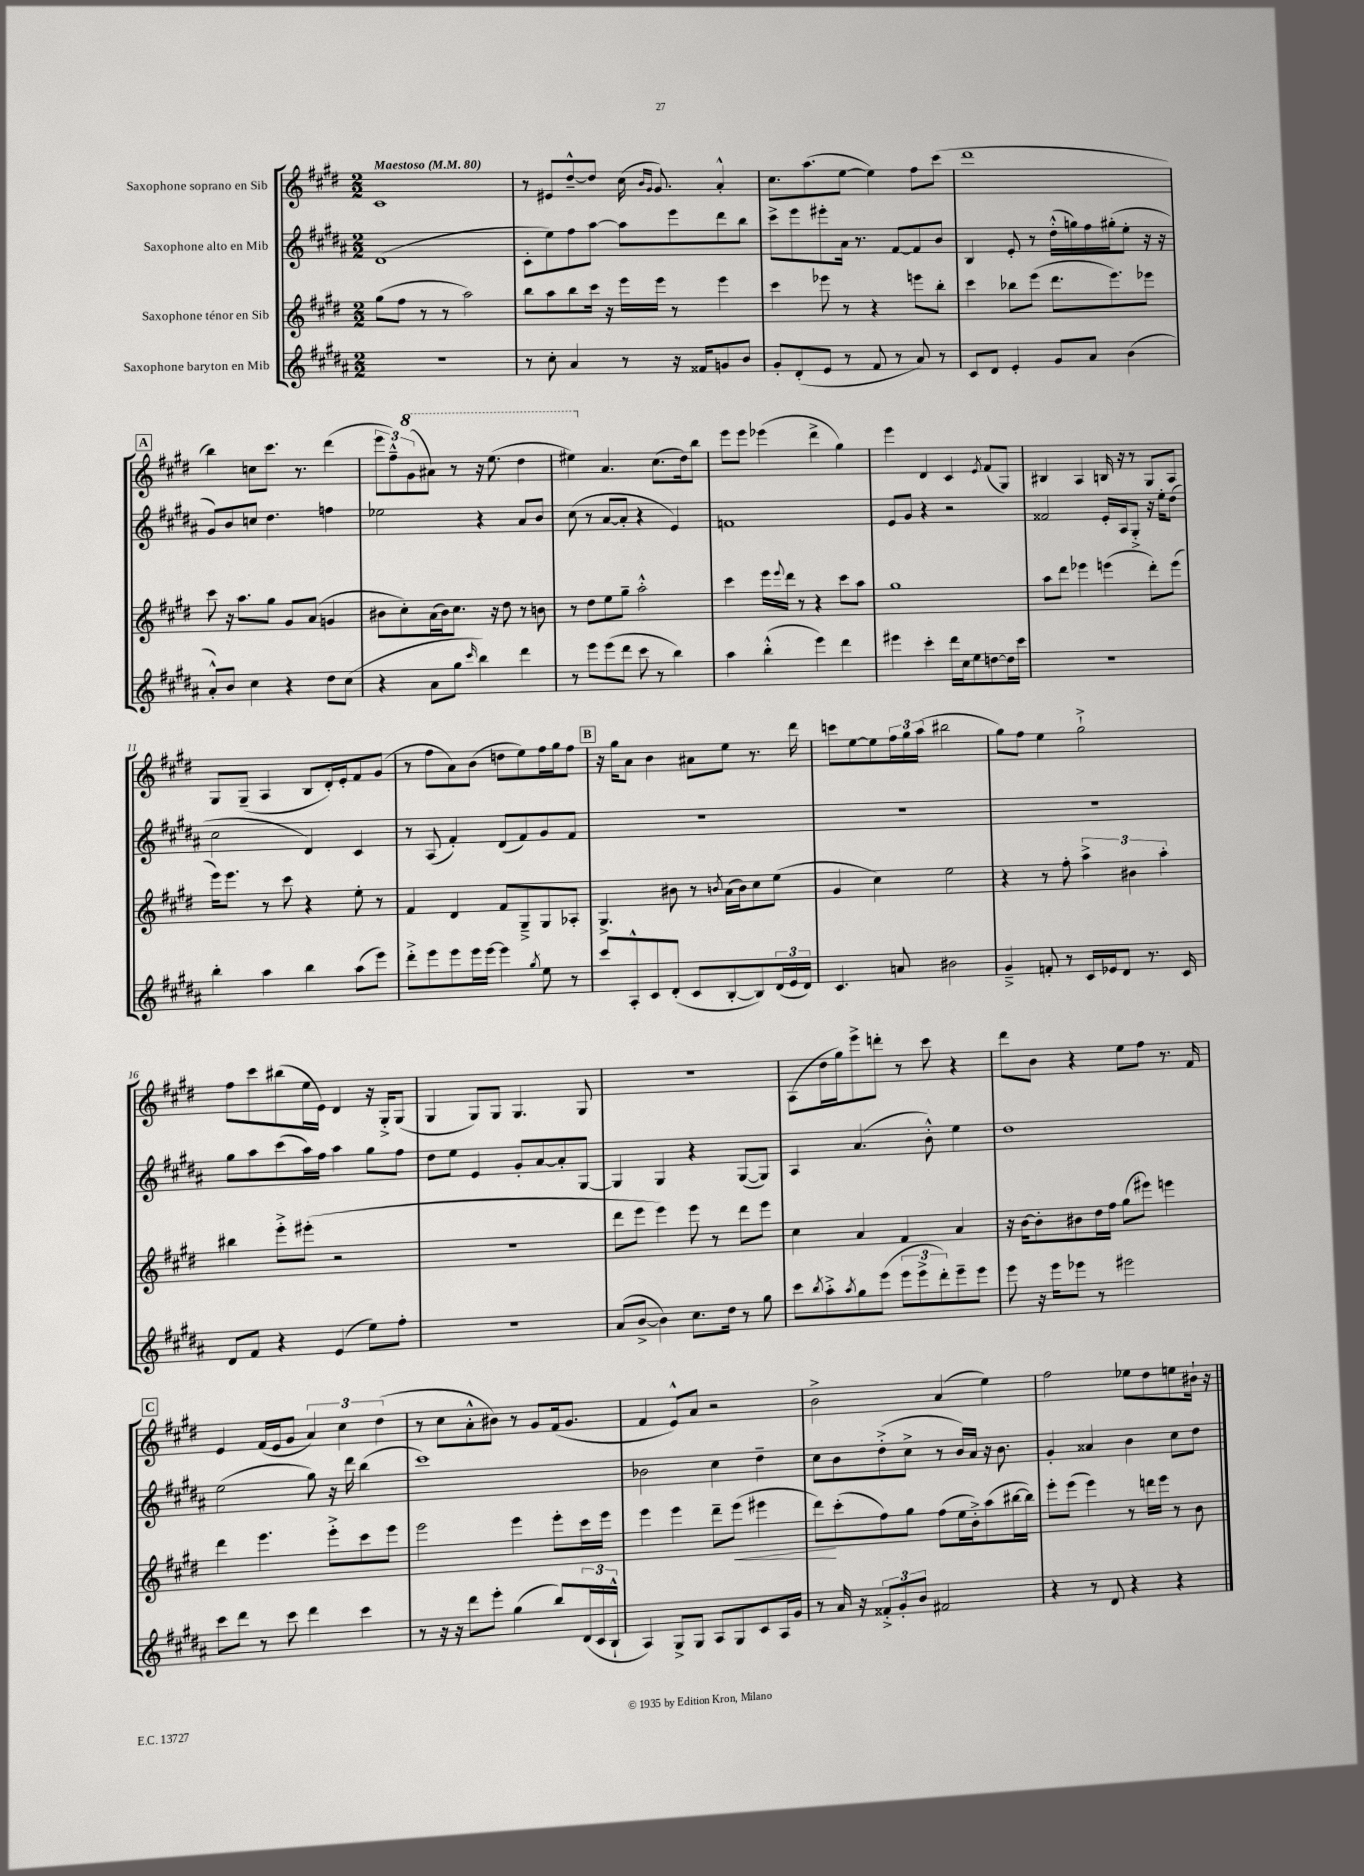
<<
\new StaffGroup <<
\new Staff = "s0" \with { instrumentName = "Saxophone soprano en Sib" } {
    \clef treble \key e \major \numericTimeSignature \time 2/2 \tempo "Maestoso" 4 = 80
    cis'1 |
    r8 eis'8 dis''8~---^ dis''8 cis''16( \grace { b'16 gis'16 } gis'8.) a'4-.-^ |
    cis''8. a''8.( e''8~ e''4) fis''8 cis'''8( |
    dis'''1 |
    \mark \markup { \box "A" } b''4) c''8 cis'''8. r8. dis'''4( |
    \tuplet 3/2 { e'''8 fis''8---^) \ottava #1 gis''8( } ais''8) r8 r16 e'''8.( dis'''4 |
    eis'''4) \ottava #0 a'4. cis''8.( dis''16) b''8 |
    e'''8 e'''8 ees'''4( dis'''4-> gis''4) |
    e'''4 dis'4 cis'4 \acciaccatura { e'8 } fis'8( gis8) |
    bis4 a4 b16 r16 r8 gis8 a8 |
    gis8 gis8--( a4 b8 dis'16-.) e'16-. fis'8 gis'8( |
    r8 fis''8 a'8) b'8( d''8 e''8) fis''16 gis''16 fis''8 |
    \mark \markup { \box "B" } r16 gis''16 a'8 b'4 ais'8 e''8 r8. dis'''16 |
    c'''8 e''8~ e''8 \tuplet 3/2 { fis''16 gis''16 a''16( } bis''2 |
    gis''8) fis''8 e''4 gis''2-!-> |
    fis''8 cis'''8 bis''8( e''16 e'16) dis'4 r16 gis16-.-> gis8( |
    gis4 gis8) gis8 gis4. gis8 |
    r1 |
    a8( dis''16 gis''16) e'''8-> d'''8-. r8 cis'''8 r4 |
    dis'''8 b'8 r4 e''8 fis''8 r8. fis'16 |
    \mark \markup { \box "C" } e'4 fis'16( e'16 gis'8 \tuplet 3/2 { a'4) cis''4 dis''4( } |
    r8 cis''8 a'8-.-^ bis'8) r8 gis'8 fis'16( gis'8. |
    fis'4 e'8-^) a'8 r2 |
    b'2-> a'4( e''4) |
    fis''2 ees''8 dis''8 e''8 bis'16-! r16 \bar "|." |
}
\new Staff = "s1" \with { instrumentName = "Saxophone alto en Mib" } {
    \clef treble \key b \major \numericTimeSignature \time 2/2
    dis'1( |
    cis'8-. e''8) fis''8 ais''8~ ais''8 e'''8 dis'''8 b''8 |
    cis'''8-> e'''8 eis'''8-. ais'16 r8. fis'8~ fis'8 b'8 |
    b4 e'8-. r8 dis''16-.-^( g''16) fis''16 gis''16-.( e''8-. r16 r16 |
    \mark \markup { \box "A" } gis'8) b'8 c''8 dis''4. f''4 |
    ees''2 r4 ais'8 b'8 |
    cis''8( r8 ais'8~ ais'8-. r4 e'4) |
    f'1 |
    e'8 gis'8 r4 r2 |
    fisis'2 e'16-. ais16 gis8-.-> r16 e''16-. dis''8( |
    cis''2 dis'4) cis'4 |
    r8 ais8( fis'4-.) dis'8( fis'8) gis'8 fis'8 |
    \mark \markup { \box "B" } R1 |
    R1 |
    R1 |
    gis''8 ais''8 cis'''8( ais''16) fis''16 ais''4 gis''8 fis''8 |
    dis''8 e''8 e'4 gis'8-. ais'8~ ais'8-. gis8~ |
    gis4 gis4 r4 gis8~( gis8) |
    ais4 ais'4.( b'8-.-^) e''4 |
    dis''1 |
    \mark \markup { \box "C" } e''2( gis''8) r16 dis'''16 b''4( |
    cis'''1) |
    bes'2 cis''4 dis''4-- |
    cis''8 b'8 dis''8-.->( cis''8-> r8 b'16) ais'16 r16 b'8. |
    gis'4-. aisis'4 b'4 cis''8 dis''8 \bar "|." |
}
\new Staff = "s2" \with { instrumentName = "Saxophone ténor en Sib" } {
    \clef treble \key e \major \numericTimeSignature \time 2/2
    gis''8( fis''8 r8 r8 a''2) |
    b''8 a''8 b''8 cis'''16 r16 e'''16 e'''16 r8 e'''4 |
    cis'''4 ees'''8 r8 r4 e'''8 b''8-. |
    cis'''4 bes''8 e'''8( dis'''8. e'''8.) ees'''8 |
    \mark \markup { \box "A" } cis'''8 r16 a''8. gis''8 gis'8 a'8( g'4 |
    bis'8 cis''8-.) a'16( bis'16) cis''8. r16 dis''8 r8 b'8 |
    r8 dis''8 e''8 gis''8-- a''2-.-^ |
    cis'''4 e'''16 \appoggiatura { e'''8 } dis'''16 r8 r4 cis'''8 a''8 |
    gis''1 |
    a''8 dis'''8 ees'''4 e'''4( dis'''8-.) e'''8( |
    e'''16) e'''8. r8 cis'''8 r4 e''8-. r8 |
    fis'4 dis'4 fis'8 gis8---> gis8 aes8-. |
    \mark \markup { \box "B" } gis4.-> bis'8 r8 \acciaccatura { b'8 } a'16( b'16) cis''8 e''8( |
    gis'4 cis''4) e''2 |
    r4 r8 fis''8-. \tuplet 3/2 { a''4-> bis'4 a''4-. } |
    bis''4 e'''8-.-> eis'''8-.( r2 |
    r1 |
    dis'''8 e'''8 e'''4) e'''8 r8 dis'''8 e'''8 |
    cis''4 a'4 fis'4 a'4 |
    r16 b'16~ b'8-. bis'8 dis''16 fis''16 gis''8( eis'''8) e'''4 |
    \mark \markup { \box "C" } dis'''4 e'''4. e'''8-.-> cis'''8 e'''8 |
    e'''2 e'''4 e'''8-. cis'''16 e'''16 |
    e'''4 e'''4 dis'''8-- e'''8\<( eis'''4 |
    dis'''8\!) cis'''8-.( fis''8) gis''8 fis''8( e''16 b'16-.->) a''8( bis''16~ bis''16) |
    e'''8-. e'''8( e'''4) r8 d'''16 e'''16 r8 b'8 \bar "|." |
}
\new Staff = "s3" \with { instrumentName = "Saxophone baryton en Mib" } {
    \clef treble \key b \major \numericTimeSignature \time 2/2
    R1 |
    r8 cis''8-. ais'4 r8 r16 fisis'16 g'8 b'8 |
    gis'8-. dis'8-.( e'8 r8 fis'8 r8 ais'8) r8 |
    cis'8 dis'8 e'4-. gis'8 ais'8 b'4( |
    \mark \markup { \box "A" } ais'8-.-^) b'8 cis''4 r4 dis''8 cis''8( |
    r4 ais'8 gis''8 \grace { cis'''16 } b''4) dis'''4 |
    r8 e'''8 e'''8( dis'''8 cis'''8 r8 b''4) |
    ais''4 b''4-.-^( e'''4) dis'''4 |
    eis'''4 cis'''4-. dis'''16 cis''16 e''8 d''8~ d''16 cis'''16 |
    R1 |
    b''4-. ais''4 b''4 ais''8( e'''8) |
    dis'''8-.-> e'''8 e'''8 e'''16 e'''16~ e'''4 \acciaccatura { gis''8 } e''8 r8 |
    \mark \markup { \box "B" } cis'''8 ais8-.-^ cis'8 dis'8-.( cis'8 b8~-. b8) \tuplet 3/2 { dis'16( e'16 dis'16) } |
    cis'4. a'8 bis'2 |
    gis'4---> f'8-. r8 cis'16 ees'16 dis'8 r8. cis'16 |
    dis'8 fis'8 r4 e'4( e''8) fis''8-. |
    R1 |
    ais'8( b'8~-> b'4) cis''8. dis''16 r8 gis''8 |
    cis'''8 \acciaccatura { b''8 } ais''8-.-> \acciaccatura { ais''8 } gis''8 e'''8( \tuplet 3/2 { e'''8 e'''8-> dis'''8-.) } e'''8-- e'''8 |
    e'''8 r16 e'''16 ees'''8 r8 eis'''2 |
    \mark \markup { \box "C" } cis'''8 dis'''8 r8 cis'''8 dis'''4 cis'''4 |
    r8 r16 r16 dis'''8 e'''8-. gis''4( b''8) \tuplet 3/2 { dis'16( cis'16 b16-!-^ } |
    ais4) gis8-> gis8 ais8 gis8 cis'8 ais16 gis'16 |
    r8 ais'16 r16 \tuplet 3/2 { fisis'8-.-> gis'8-. b'8 } fis'2 |
    r4 r8 dis'8 r4 r4 \bar "|." |
}
>>
>>
